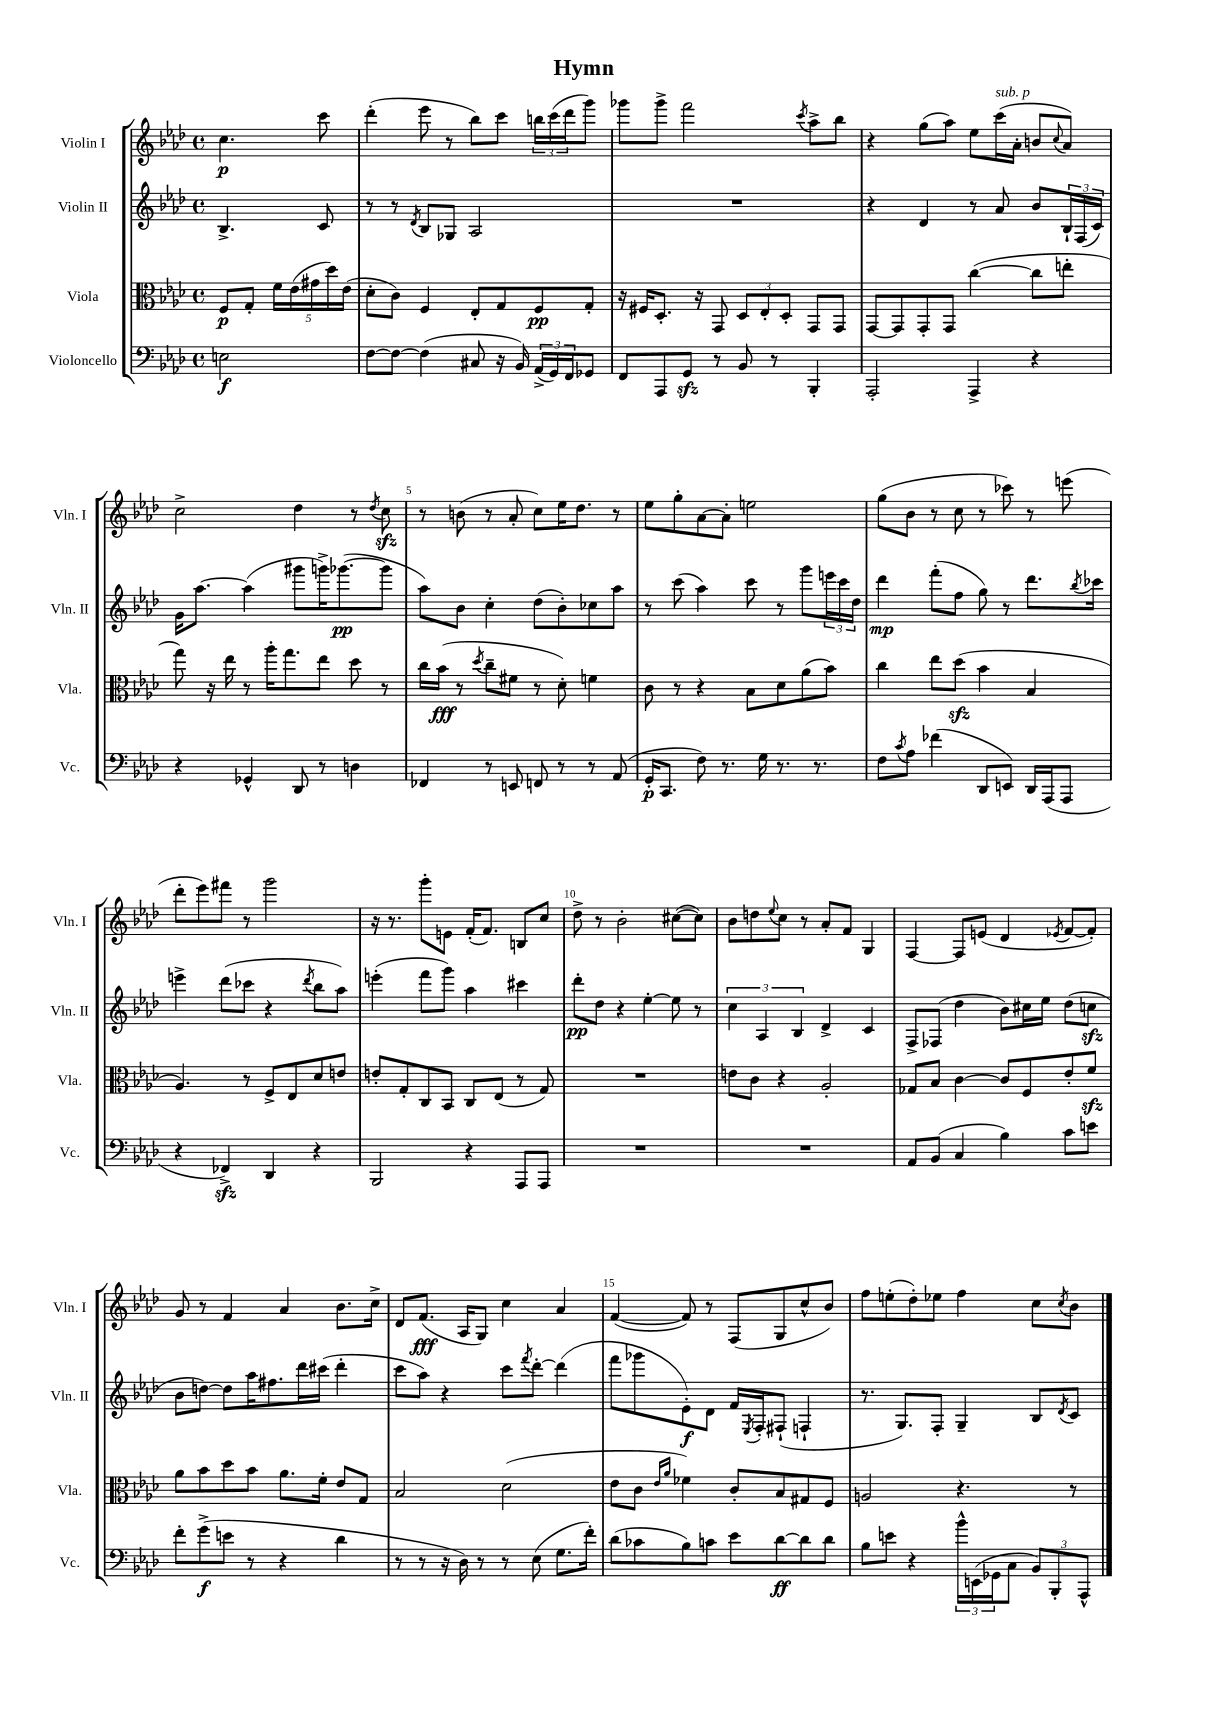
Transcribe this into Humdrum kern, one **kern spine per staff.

**kern	**kern	**kern	**kern
*staff4	*staff3	*staff2	*staff1
*clefF4	*clefC3	*clefG2	*clefG2
*k[b-e-a-d-]	*k[b-e-a-d-]	*k[b-e-a-d-]	*k[b-e-a-d-]
*M4/4	*M4/4	*M4/4	*M4/4
*met(c)	*met(c)	*met(c)	*met(c)
2E\	8F/L	4.B-^/	4.cc\
.	8G'/J	.	.
.	20f\LL	.	.
.	(20e-\	.	.
.	20g#\	.	.
.	.	8c/	8ccc\
.	20dd-\)	.	.
.	(20e-\JJ	.	.
=	=	=	=
[8F\L	8d-'\L	8r	(4ddd-'\
8F\_J	8c\J)	8r	.
.	.	8qd-/	.
(4F\]	4F/	8B-/L	8eee-\
.	.	8G-/J	8r
8C#/	8E-'/L	2A-/	8bb-\L)
16r	8G/	.	8ccc\J
16BB-/)	.	.	.
(24AA-^/LL	8F/	.	24bb\LL
24GG/)	.	.	(24ccc\
24FF/J	.	.	24ddd-\J
8GG-/J	8G'/J	.	8ggg\J)
=	=	=	=
8FF/L	16r	1r	8ggg-\L
.	16F#/LK	.	.
8AAA-/	8.D-'/J	.	8ggg-^\J
8GG/J	.	.	2fff\
.	16r	.	.
8r	8GG/	.	.
8BB-/	12D-/L	.	.
.	12E-'/	.	.
8r	.	.	.
.	12D-'/J	.	.
.	.	.	8qccc/
4BBB-'/	8GG/L	.	8aa-^\L
.	8GG/J	.	8bb-\J
=	=	=	=
2AAA-'/	[8GG/L	4r	4r
.	8GG/]	.	.
.	8GG'/	4d-/	(8gg\L
.	8GG/J	.	8aa-\J)
4AAA-^/	([4cc\	8r	8ee-\L
.	.	8a-/	(16ccc\L
.	.	.	16a-'\JJ
4r	8cc\]L	8b-/L	8b/L
.	.	.	8qqcc/
.	8ee'\J	24B-`/L	8a-/J)
.	.	(24F/	.
.	.	24c/JJ)	.
=	=	=	=
4r	8gg\)	16g\LK	2cc^\
.	.	[8.aa-\J	.
.	16r	.	.
.	16ee-\	.	.
4GG-^^/	8r	(4aa-\]	.
.	16aa-'\LK	.	.
.	8.gg\	.	.
8DD-/	.	8ggg#\L	4dd-\
8r	8ee-\J	16ggg^\K)	.
.	.	([8.ggg-\	.
4D\	8dd-\	.	8r
.	.	.	8qdd-/
.	8r	8ggg-\]J	8cc\
=	=	=	=
4FF-/	16cc\LL	8aa-\L)	8r
.	(16b-\JJ	.	.
.	8r	8b-\J	(8b\
.	8qdd-/	.	.
8r	8cc~\L	4cc'\	8r
8EE/	8f#\J	.	8a-'/
8FF/	8r	(8dd-\L	8cc\L)
8r	8d-'\)	8b-'\)	16ee-\K
.	.	.	8.dd-\J
8r	4f\	8cc-\	.
(8AA-/	.	8aa-\J	8r
=	=	=	=
16GG'/LK	8c\	8r	8ee-\L
8.CC/J	.	.	.
.	8r	(8ccc\	8gg'\
8F\)	4r	4aa-\)	[8a-\
8.r	.	.	8a-'\]J
.	8B-\L	8ccc\	2ee\
16G\	.	.	.
8.r	8d-\	8r	.
.	(8a-\	8ggg\L	.
8.r	.	.	.
.	8b-\J)	24eee\L	.
.	.	24ccc\	.
.	.	24dd-\JJ	.
=	=	=	=
8F\L	4cc\	4ddd-\	(8gg\L
8qc/	.	.	.
8A-\J	.	.	8b-\J
(4f-\	8ee-\L	(8fff'\L	8r
.	(8dd-\J	8ff\J	8cc\
8DD-/L	4b-\	8gg\)	8r
8EE/J)	.	8r	8ccc-\)
16DD-/LL	4B-/	8.ddd-\L	8r
(16AAA-/J	.	.	.
8AAA-/J	.	.	(8eee\
.	.	8qbb-/	.
.	.	16ccc-\Jk	.
=	=	=	=
4r	4.A-/)	4eee^\	8ddd-'\L
.	.	.	8eee-\)
4FF-^/)	.	(8ddd-\L	8fff#\J
.	8r	8ccc-\J	8r
4DD-/	8F^/L	4r	2ggg\
.	8E-/	.	.
.	.	8qddd-/	.
4r	8d-/	8bb-\L	.
.	8e/J	8aa-\J)	.
=	=	=	=
2BBB-/	8e'/L	(4eee'\	16r
.	.	.	8.r
.	8G'/	.	.
.	8C/	8fff\L	8ggg'\L
.	8BB-/J	8ggg\J)	8e\J
4r	8C/L	4aa-\	(16f'/LK
.	.	.	8.f/J)
.	(8E-/J	.	.
8AAA-/L	8r	4ccc#\	8B/L
8AAA-/J	8G/)	.	8cc/J
=	=	=	=
1r	1r	8ddd-'\L	8dd-^\
.	.	8dd-\J	8r
.	.	4r	2b-'\
.	.	[4ee-'\	.
.	.	8ee-\]	([8cc#\L
.	.	8r	8cc#\]J)
=	=	=	=
1r	8e\L	6cc\	8b-\L
.	8c\J	.	8dd\
.	.	6A-/	.
.	.	.	8qqee-/
.	4r	.	8cc\J
.	.	6B-/	.
.	.	.	8r
.	2A-'/	4d-^/	8a-'/L
.	.	.	8f/J
.	.	4c/	4G/
=	=	=	=
8AA-/L	8G-/L	8F^/L	[4F/
(8BB-/J	8B-/J	(8F-/J	.
4C/	[4c\	4dd-\	8F/]L
.	.	.	(8e/J
4B-\)	8c/]L	8b-\L)	4d-/
.	8F/	16cc#\L	.
.	.	16ee-\JJ	.
.	.	.	8qe-/
8c\L	8e-'/	(8dd-\L	[8f/L
8e\J	8f/J	8cc\J	8f'/]J)
=	=	=	=
8f'\L	8a-\L	8b-\L	8g/
(8g^\	8b-\	[8dd\J)	8r
8e\J	8dd-\	8dd\]L	4f/
8r	8b-\J	16aa-\K	.
.	.	8.ff#\	.
4r	8.a-\L	.	4a-/
.	.	16ddd-\L	.
.	16f'\Jk	(16ccc#\JJ	.
4d-\	8e-/L	4ddd-'\	8.b-\L
.	8G/J	.	.
.	.	.	16cc^\Jk
=	=	=	=
8r	2B-/	8ccc\L	8d-/L
8r	.	8aa-\J)	(8.f/J
16r	.	4r	.
16D-\)	.	.	16A-/LK
8r	.	.	8G/J)
8r	(2d-\	8ccc\L	4cc\
.	.	8qfff/	.
(8E-\	.	[8ddd-'\J	.
8.G\L	.	(4ddd-\]	4a-/
16f'\Jk)	.	.	.
=	=	=	=
(8d-\L	8e-\L	8fff\L	([4f/
8c-\	8c\J	8ggg-\	.
.	16qqe-/LL	.	.
.	16qqa-/JJ	.	.
8B-\)	4f-\)	8e-'\)	8f/])
8c\J	.	8d-\J	8r
8e-\L	8c'/L	16f/LL	(8F/L
.	.	8qE-/	.
.	.	16F'/J	.
[8d-\	8B-/	(8F#`/J	8G/
8d-\]	8G#/	4F`/	8cc^^/
8d-\J	8F/J	.	8b-/J)
=	=	=	=
8B-\L	2A/	8.r	8ff\L
8e\J	.	.	(8ee'\
.	.	8.G/L)	.
4r	.	.	8dd-'\)
.	.	8F'/J	8ee-\J
24b-^^\LL	4.r	4G~/	4ff\
(24EE\	.	.	.
24GG-\J	.	.	.
8C\J	.	.	.
12BB-/L)	.	8B-/L	8cc\L
12BBB-'/	.	.	.
.	.	8qd-/	8qcc/
.	8r	8c/J	8b-\J
12AAA-^^/J	.	.	.
==	==	==	==
*-	*-	*-	*-
